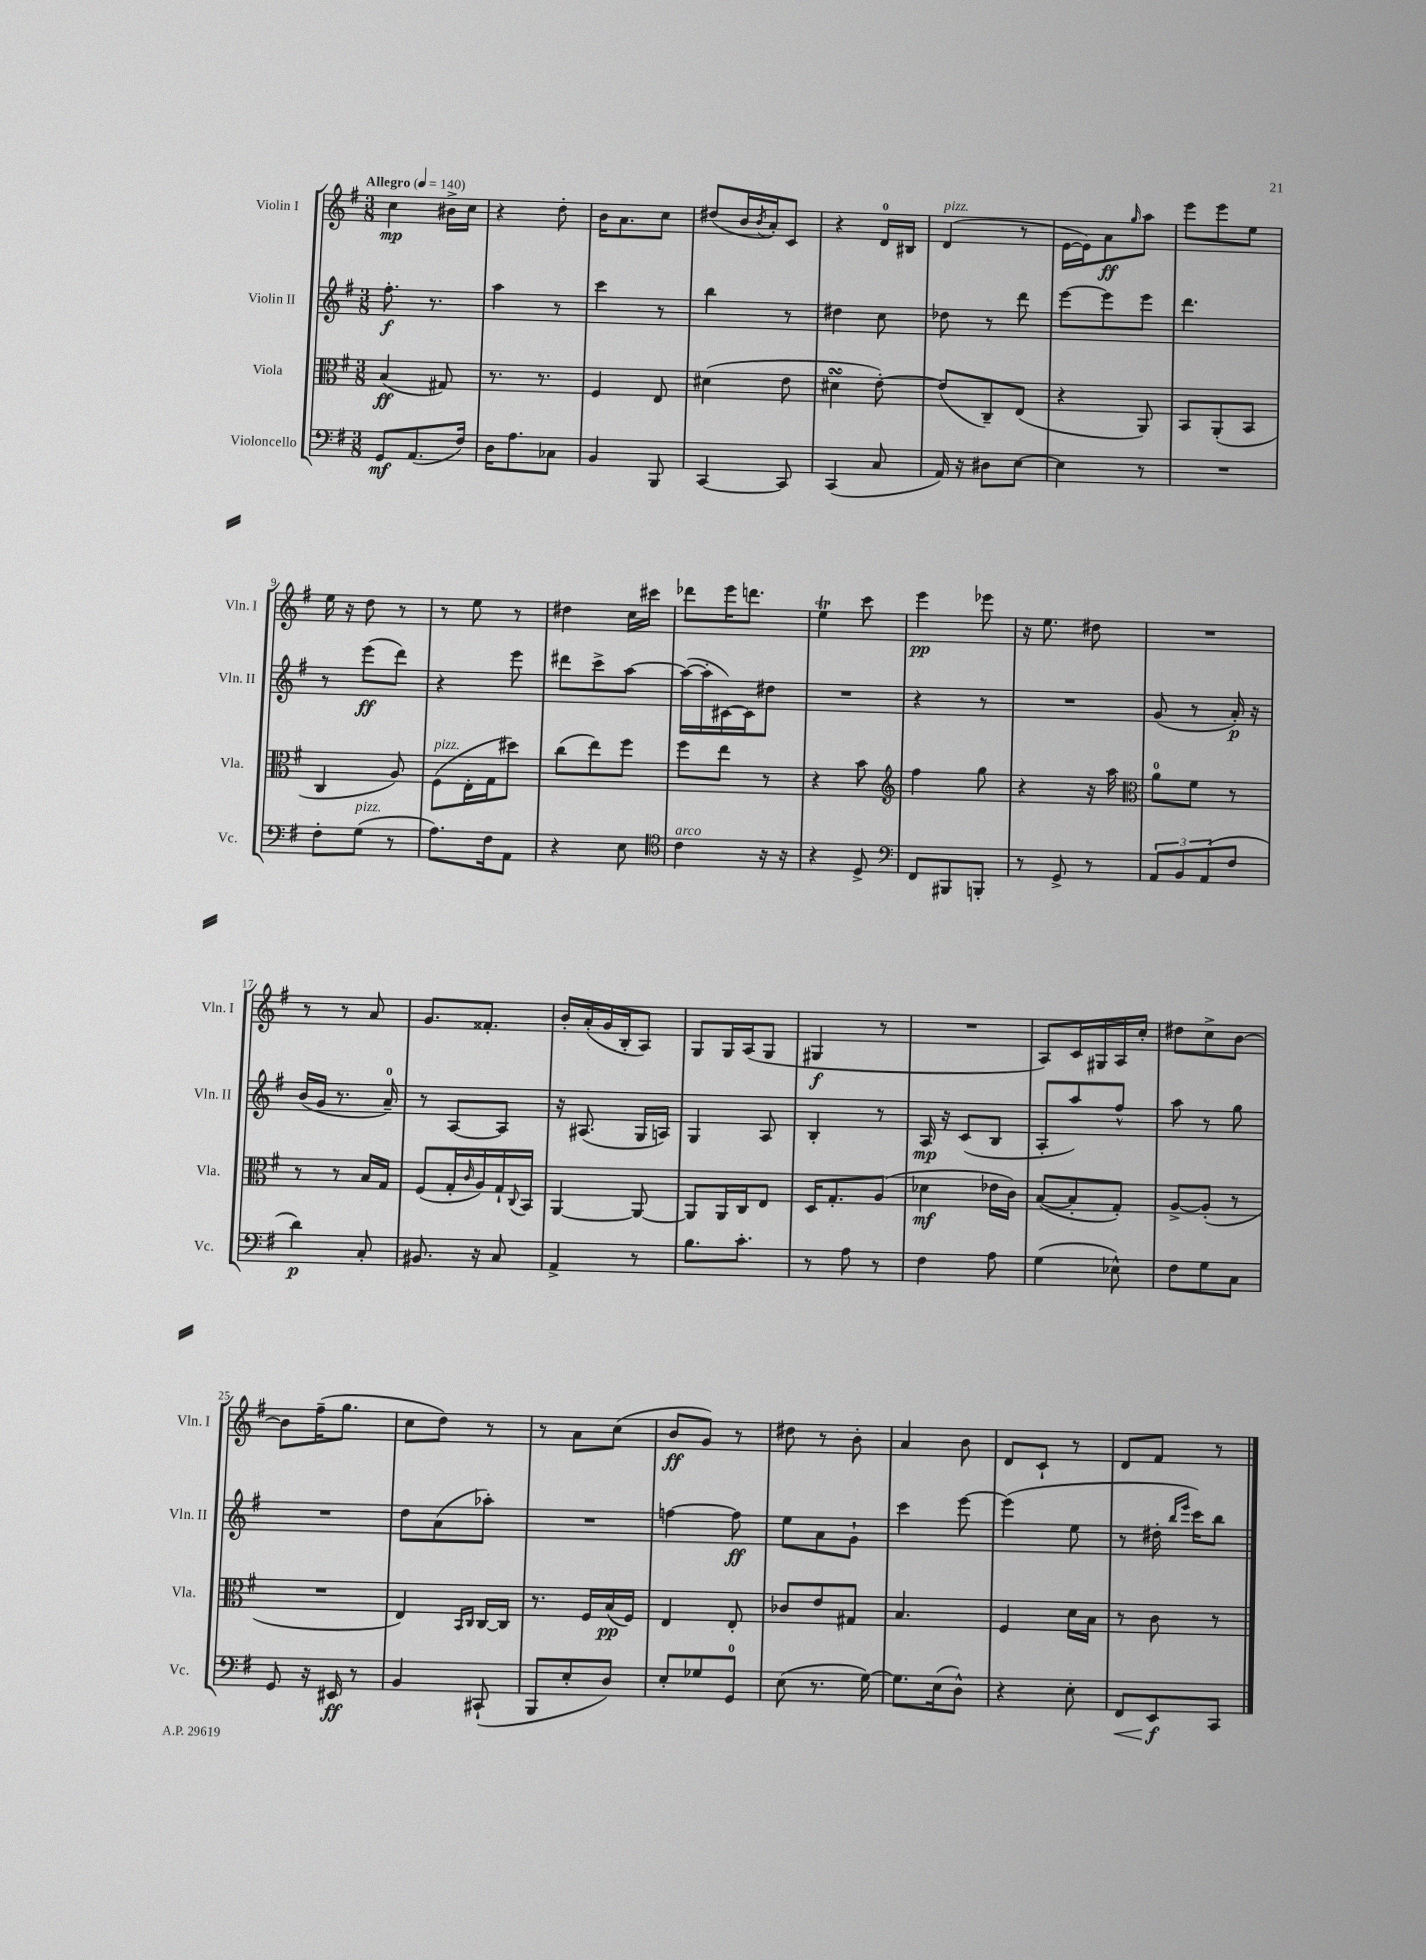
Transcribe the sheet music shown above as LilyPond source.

<<
\new StaffGroup <<
\new Staff = "s0" \with { instrumentName = "Violin I" shortInstrumentName = "Vln. I" } {
    \clef treble \key g \major \numericTimeSignature \time 3/8 \tempo "Allegro" 4 = 140
    c''4\mp bis'16-> c''16 |
    r4 d''8-. |
    b'16 a'8. c''8 |
    dis''8( b'16 \acciaccatura { b'8 } a'16-.) c'8 |
    r4 d'16-0 bis16 |
    d'4^\markup { \italic "pizz." }( r8 |
    e'16~ e'16) a'8\ff \grace { g''16 } a''8 |
    e'''8 e'''8 e''8 |
    e''16 r16 d''8 r8 |
    r8 e''8 r8 |
    dis''4 c''16 cis'''16 |
    des'''8 e'''16 d'''8. |
    e''4\trill c'''8 |
    e'''4\pp ees'''8 |
    r16 e''8. dis''8 |
    R4. |
    r8 r8 a'8 |
    g'8. fisis'8.-. |
    b'16-. a'16-.( g'16 b16-. a8) |
    g8 g16 a16( g8 |
    gis4\f r8 |
    R4. |
    a8) c'16 gis16 a16 c''16-. |
    dis''8 c''8-> b'8~ |
    b'8 fis''16--( g''8. |
    c''8 d''8) r8 |
    r8 a'8 c''8( |
    b'8\ff g'8) r8 |
    dis''8 r8 b'8-. |
    a'4 b'8 |
    d'8 c'8-! r8 |
    d'8 fis'8 r8 \bar "|." |
}
\new Staff = "s1" \with { instrumentName = "Violin II" shortInstrumentName = "Vln. II" } {
    \clef treble \key g \major \numericTimeSignature \time 3/8
    fis''8.-.\f r8. |
    a''4 r8 |
    c'''4 r8 |
    b''4 r8 |
    dis''4 c''8 |
    des''8 r8 d'''8 |
    e'''8~ e'''8 e'''8 |
    d'''4. |
    r8 e'''8\ff( d'''8) |
    r4 e'''8 |
    dis'''8 c'''8-> a''8~ |
    a''16~( a''16-. cis'16~) cis'16 dis''8 |
    R4. |
    r4 r8 |
    R4. |
    g'8( r8 a'16-.\p) r16 |
    b'16( g'16 r8. a'16-0--) |
    r8 a8~ a8 |
    r16 ais8.( g16 a16) |
    g4 a8 |
    b4-. r8 |
    a16\mp r16 c'8( b8 |
    a8-. a''8) fis''8-^ |
    a''8 r8 g''8 |
    R4. |
    d''8 a'8( aes''8-.) |
    R4. |
    f''4~ f''8\ff |
    e''8 a'8 g'8-! |
    c'''4 e'''8~ |
    e'''4( e''8 |
    r8 dis''16-. \grace { b''16 e'''16 } c'''16) b''8 \bar "|." |
}
\new Staff = "s2" \with { instrumentName = "Viola" shortInstrumentName = "Vla." } {
    \clef alto \key g \major \numericTimeSignature \time 3/8
    b4\ff( gis8) |
    r8. r8. |
    fis4 e8 |
    dis'4( e'8 |
    dis'4\turn e'8~-.) |
    e'8( c8--) e8( |
    r4 a,8) |
    b,8 a,8-.( b,8 |
    c4 a8) |
    fis8^\markup { \italic "pizz." }( e16-. g16 dis''8) |
    c''8( e''8) fis''8 |
    fis''8 e''8 r8 |
    r4 b'8 |
    \clef treble fis''4 g''8 |
    r4 r16 a''16 |
    \clef alto a'8-0 fis'8 r8 |
    r8 r8 b16 g16 |
    fis8( g16-. \grace { c'16 } a16) g16-! \appoggiatura { c8 } b,16 |
    a,4~ a,8~ |
    a,8 a,16 c16 e8 |
    d16 g8.-. a8( |
    des'4\mf ees'16 c'16) |
    b8~( b8-. g8-.) |
    a8~-> a8-.( r8 |
    R4. |
    e4) \grace { b,16 c16 } c16~ c16 |
    r8. fis16 b16\pp( fis16) |
    e4 e8-. |
    ces'8 e'8 gis8 |
    b4. |
    fis4 d'16 b16 |
    r8 c'8 r8 \bar "|." |
}
\new Staff = "s3" \with { instrumentName = "Violoncello" shortInstrumentName = "Vc." } {
    \clef bass \key g \major \numericTimeSignature \time 3/8
    g,8\mf a,8.( fis16) |
    d16 a8. ces8 |
    b,4 b,,8 |
    c,4~ c,8 |
    c,4( c8 |
    a,16) r16 dis8 e8~ |
    e4 r8 |
    R4. |
    fis8-. g8^\markup { \italic "pizz." }( r8 |
    a8.) fis16 a,8 |
    r4 e8 |
    \clef tenor c'4^\markup { \italic "arco" } r16 r16 |
    r4 d8-> |
    \clef bass fis,8 bis,,8 b,,8-. |
    r8 g,8-> r8 |
    \tuplet 3/2 { a,8 b,8 a,8( } fis8 |
    d'4\p) c8-. |
    bis,8. r16 c8 |
    a,4-> r8 |
    b8. c'8.-. |
    r8 a8 r8 |
    fis4 a8 |
    g4( ees8-^) |
    fis8 g8 c8 |
    g,8 r16 eis,16\ff r8 |
    b,4 cis,8-!( |
    b,,8 e8-. d8) |
    e8-. ges8 g,8-0 |
    e8( r8. g16~) |
    g8. e16( d8-^) |
    r4 e8-. |
    fis,8\< e,8\f\! c,8 \bar "|." |
}
>>
>>
